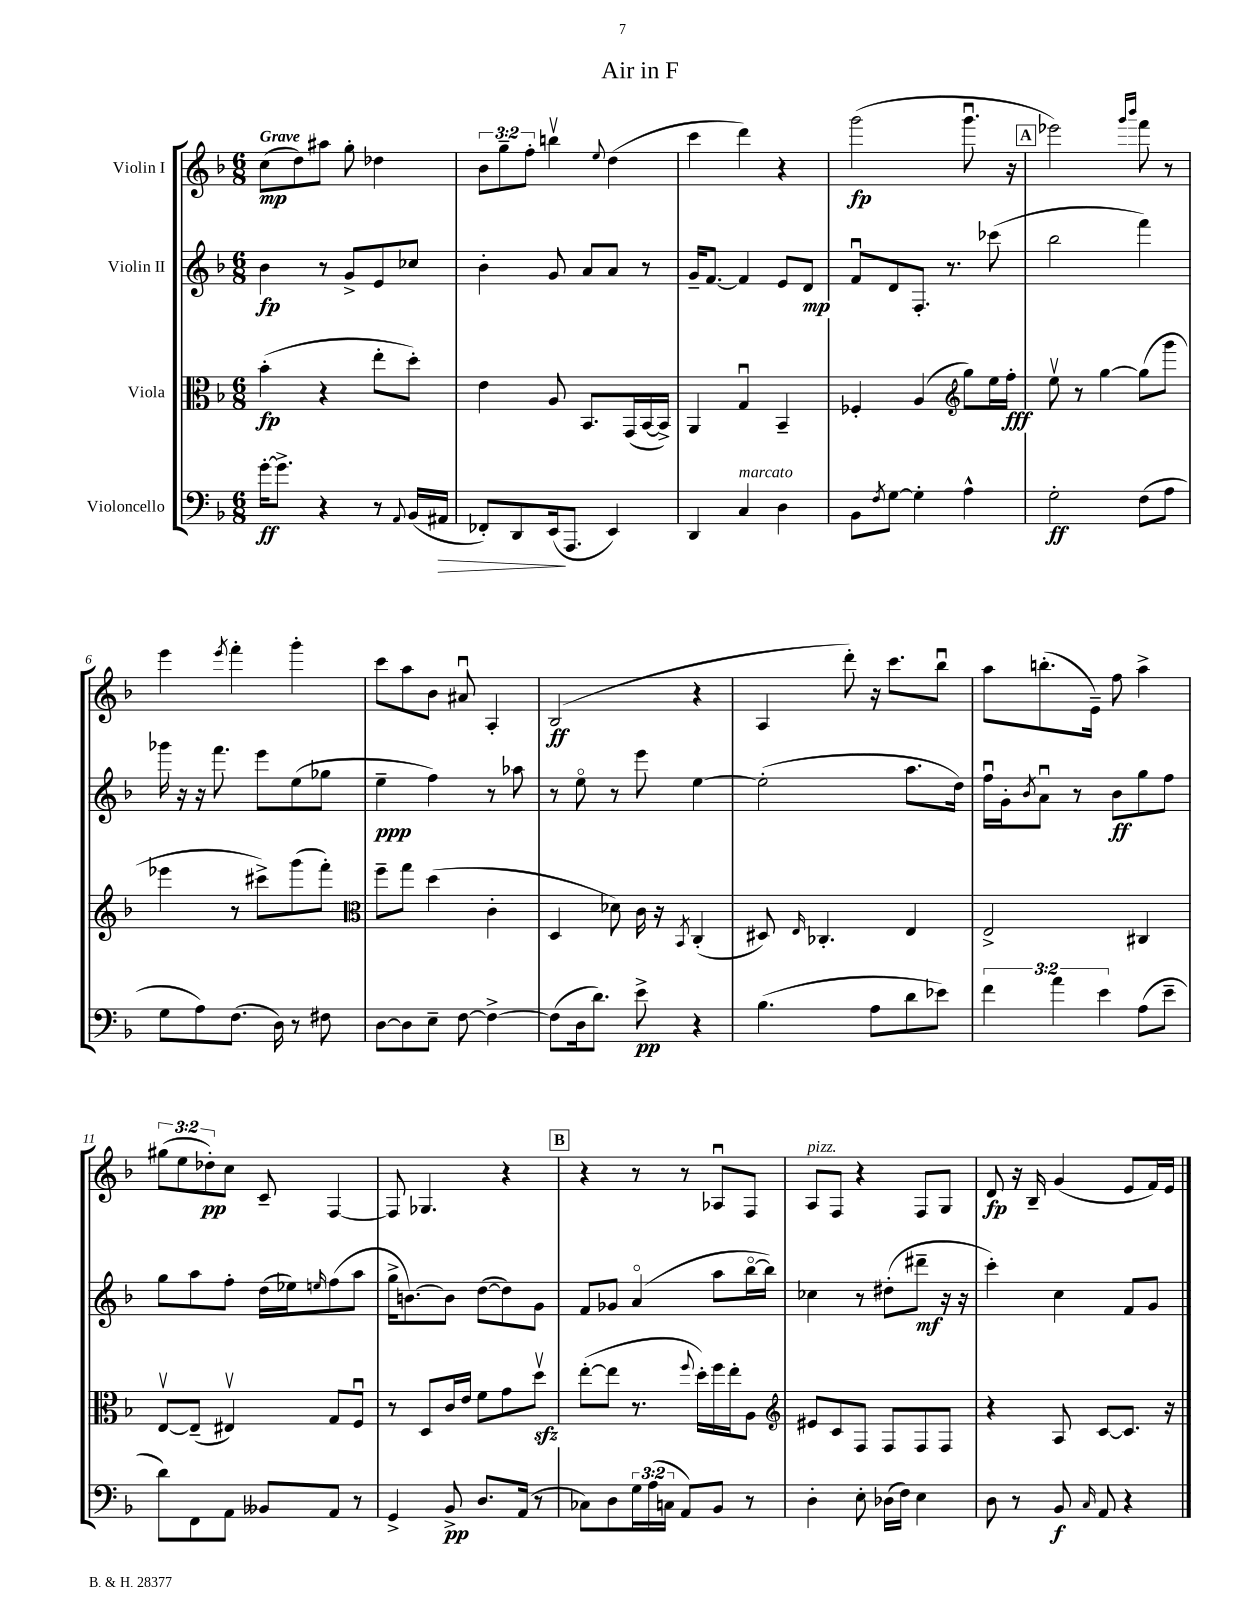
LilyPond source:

\header { title = "Air in F" }
<<
\new StaffGroup <<
\new Staff = "s0" \with { instrumentName = "Violin I" } {
    \clef treble \key f \major \numericTimeSignature \time 6/8 \override Staff.TupletNumber.text = #tuplet-number::calc-fraction-text \tempo "Grave"
    c''8\mp( d''8) ais''8 g''8-. des''4 |
    \tuplet 3/2 { bes'8 g''8-- f''8-. } b''4\upbow \appoggiatura { e''8 } d''4( |
    c'''4 d'''4) r4 |
    g'''2\fp( g'''8.\downbow r16 |
    \mark \markup { \box "A" } ees'''2) \grace { g'''16 bes'''16 } f'''8 r8 |
    e'''4 \acciaccatura { e'''8 } f'''4-. g'''4-. |
    c'''8 a''8 bes'8 ais'8\downbow a4-. |
    bes2\ff( r4 |
    a4 d'''8-.) r16 c'''8. bes''8\downbow |
    a''8 b''8.-.( e'16--) f''8 a''4-> |
    \tuplet 3/2 { gis''8( e''8 des''8-.\pp) } c''8 c'8-- f4~ |
    f8 ges4. r4 |
    \mark \markup { \box "B" } r4 r8 r8 aes8\downbow f8 |
    a8^\markup { \italic "pizz." } f8 r4 f8 g8 |
    d'8\fp r16 bes16-- g'4( e'8 f'16) e'16 \bar "|." |
}
\new Staff = "s1" \with { instrumentName = "Violin II" } {
    \clef treble \key f \major \numericTimeSignature \time 6/8
    bes'4\fp r8 g'8-> e'8 ces''8 |
    bes'4-. g'8 a'8 a'8 r8 |
    g'16-- f'8.~ f'4 e'8 d'8\mp |
    f'8\downbow d'8 f8.-. r8. ces'''8( |
    \mark \markup { \box "A" } bes''2 f'''4) |
    ges'''16 r16 r16 f'''8. e'''8 e''8( ges''8 |
    e''4--\ppp f''4) r8 aes''8 |
    r8 e''8\flageolet r8 e'''8 e''4~ |
    e''2-.( a''8. d''16) |
    f''16\downbow g'16-. \acciaccatura { bes'8 } a'8\downbow r8 bes'8\ff g''8 f''8 |
    g''8 a''8 f''8-. d''16( ees''16) \grace { e''16 } f''8( a''8 |
    g''16-> b'8.~) b'8 d''8~( d''8) g'8 |
    \mark \markup { \box "B" } f'8 ges'8 a'4\flageolet( a''8 bes''16~\flageolet bes''16) |
    ces''4 r8 dis''8-.( dis'''8--\mf r16 r16 |
    c'''4-.) c''4 f'8 g'8 \bar "|." |
}
\new Staff = "s2" \with { instrumentName = "Viola" } {
    \clef alto \key f \major \numericTimeSignature \time 6/8
    bes'4-.\fp( r4 e''8-. d''8-.) |
    e'4 a8 bes,8. g,16( bes,16~ bes,16->) |
    a,4 g4\downbow bes,4-- |
    fes4-. a4( \clef treble g''8) e''16 f''16-.\fff |
    \mark \markup { \box "A" } e''8\upbow r8 g''4~ g''8( g'''8 |
    ees'''4 r8 cis'''8->) g'''8( f'''8-.) |
    \clef alto f''8-- g''8 d''4( c'4-. |
    d4 des'8) c'16 r16 \acciaccatura { bes,8 } c4-.( |
    dis8) \grace { e16 } ces4.-. e4 |
    e2-> cis4 |
    e8~\upbow e8--( eis4\upbow) g8 f8\downbow |
    r8 d8 c'16 e'16 f'8 g'8 d''8\upbow\sfz |
    \mark \markup { \box "B" } e''8~-.( e''8 r8. \appoggiatura { f''8 } d''16-.) f''16 e''16-. a8 |
    \clef treble eis'8 c'8 f8 f8 f8 f8 |
    r4 a8 c'8~ c'8. r16 \bar "|." |
}
\new Staff = "s3" \with { instrumentName = "Violoncello" } {
    \clef bass \key f \major \numericTimeSignature \time 6/8 \override Staff.TupletNumber.text = #tuplet-number::calc-fraction-text
    g'16~-.\ff g'8.-> r4 r8 \appoggiatura { a,8 } bes,16( ais,16\> |
    fes,8-.) d,8 e,16\!( a,,8. e,4) |
    d,4 c4^\markup { \italic "marcato" } d4 |
    bes,8 \acciaccatura { f8 } g8~ g4-. a4-^ |
    \mark \markup { \box "A" } g2-.\ff f8( a8 |
    g8 a8) f8.( d16) r8 fis8 |
    d8~ d8 e8-- f8~ f4~-> |
    f8( d16 d'8.) e'8->\pp r4 |
    bes4.( a8 d'8 ees'8) |
    \tuplet 3/2 { f'4 a'4 e'4 } a8( e'8-- |
    d'8) f,8 a,8 beses,8 a,8 r8 |
    g,4-> bes,8->\pp d8. a,16( r8 |
    \mark \markup { \box "B" } ces8) d8 \tuplet 3/2 { g16 a16( c16 } a,8) bes,8 r8 |
    d4-. e8-. des16( f16) e4 |
    d8 r8 bes,8\f \grace { c16 } a,8 r4 \bar "|." |
}
>>
>>
